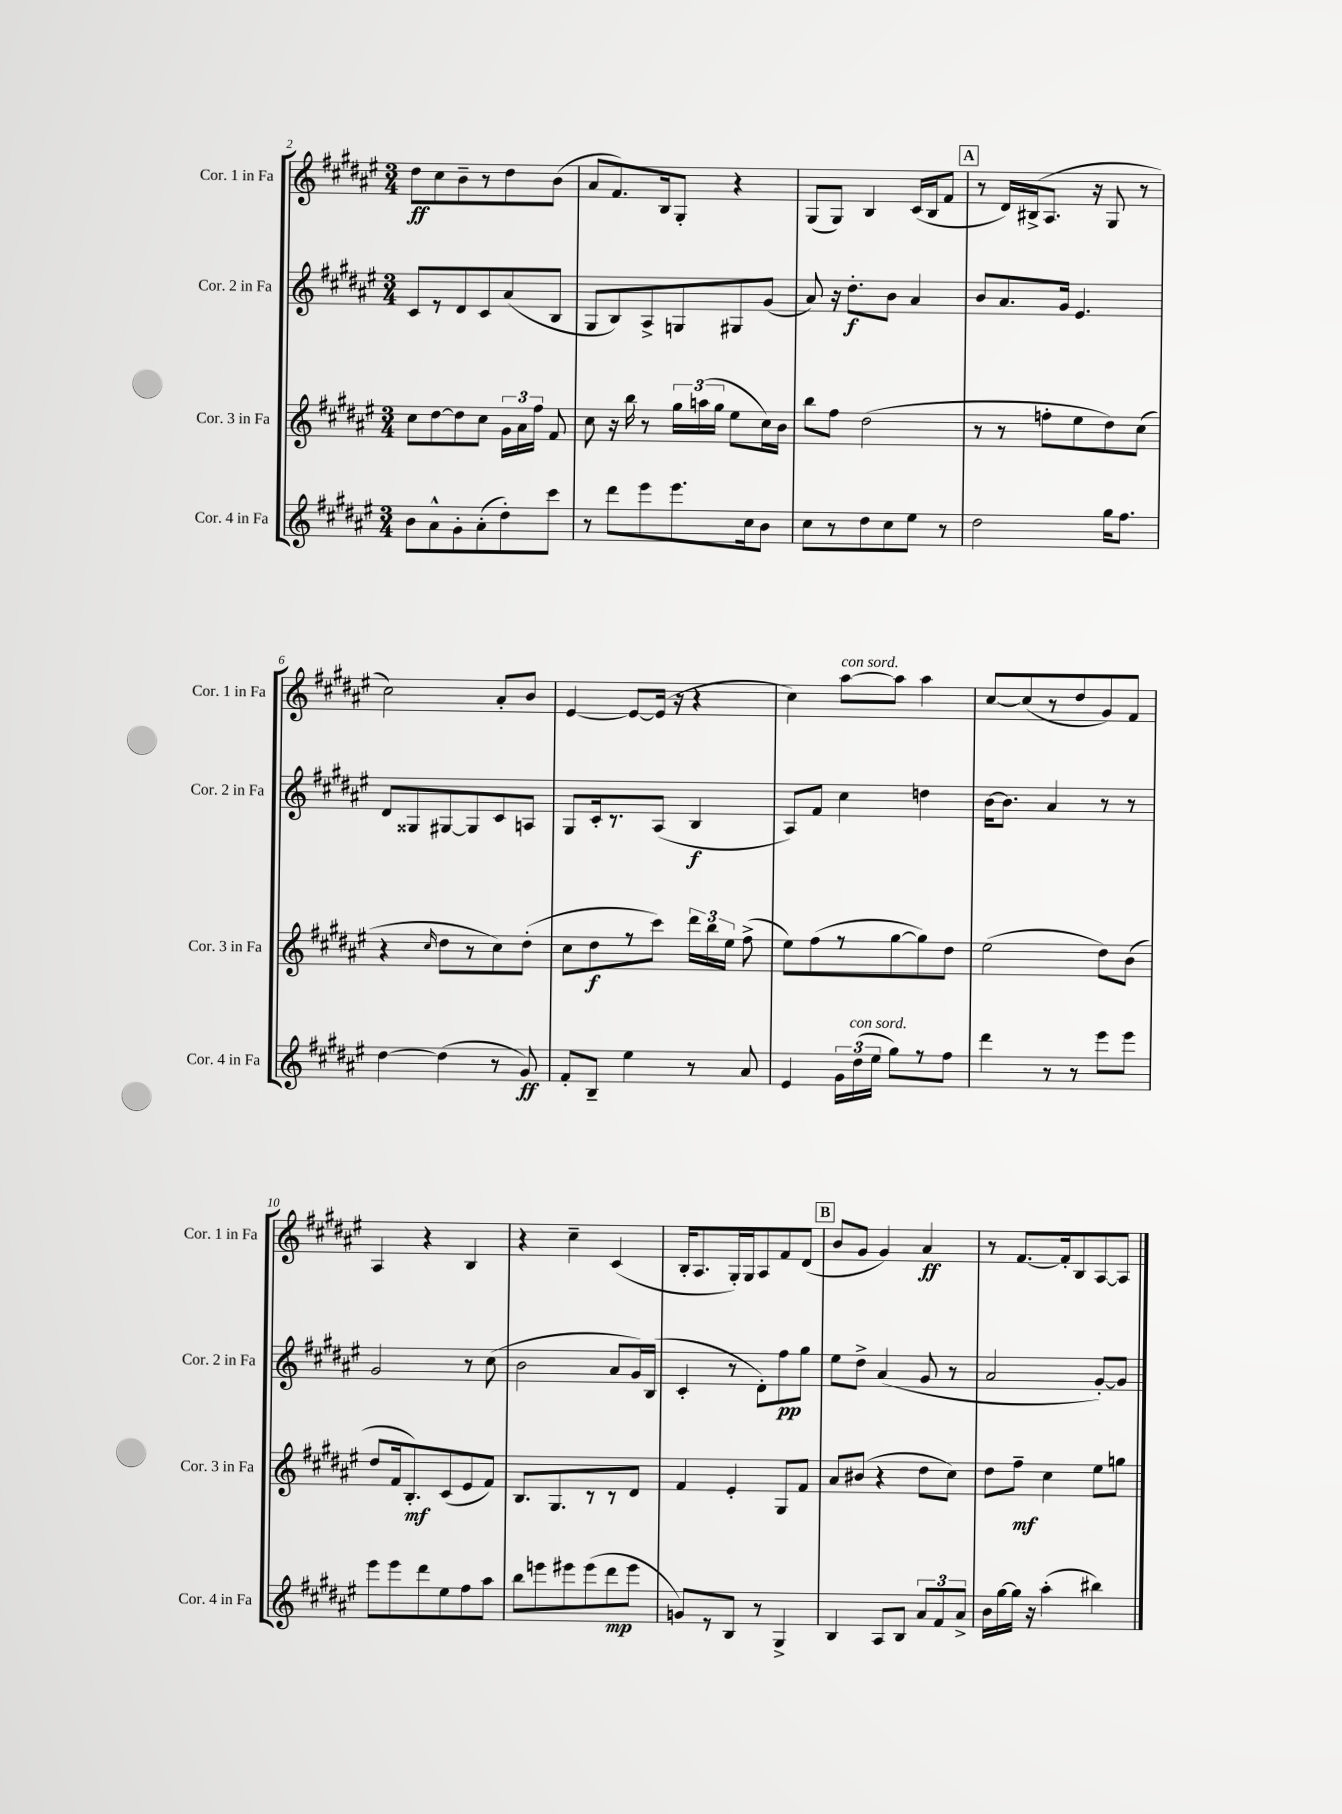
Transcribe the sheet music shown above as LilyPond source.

<<
\new StaffGroup <<
\new Staff = "s0" \with { instrumentName = "Cor. 1 in Fa" shortInstrumentName = "Cor. 1 in Fa" } {
    \clef treble \key fis \major \numericTimeSignature \time 3/4
    \autoBeamOff dis''8[\ff cis''8 b'8-- r8 dis''8 b'8]( |
    ais'8[ fis'8.) b16 gis8]-. r4 |
    gis8[( gis8]) b4 cis'16[( b16 fis'8] |
    \mark \markup { \box "A" } r8 dis'16[) bis16->( ais8.] r16 gis8 r8 |
    cis''2) ais'8[-. b'8] |
    eis'4~ eis'8[~ eis'16]( r16 r4 |
    cis''4) ais''8[~^\markup { \italic "con sord." } ais''8] ais''4 |
    cis''8[~ cis''8( r8 dis''8 gis'8) fis'8] |
    ais4 r4 b4 |
    r4 cis''4-- cis'4( |
    b16[-. ais8. gis16-.) gis16 ais8 fis'8 dis'8]( |
    \mark \markup { \box "B" } b'8[ gis'8] gis'4) ais'4\ff |
    r8 fis'8.[~ fis'16-. b8 ais8~ ais8] \bar "|." |
}
\new Staff = "s1" \with { instrumentName = "Cor. 2 in Fa" shortInstrumentName = "Cor. 2 in Fa" } {
    \clef treble \key fis \major \numericTimeSignature \time 3/4
    \autoBeamOff cis'8[ r8 dis'8 cis'8 ais'8( b8] |
    gis8[ b8) ais8-> g8 gis8 gis'8]( |
    ais'8) r16 dis''8.[-.\f b'8] ais'4 |
    \mark \markup { \box "A" } b'8[ ais'8. gis'16] eis'4. |
    dis'8[ gisis8 gis8~ gis8 cis'8 a8] |
    gis8[ cis'16-. r8. ais8]( b4\f |
    ais8[) fis'8] cis''4 d''4 |
    b'16[~ b'8.] ais'4 r8 r8 |
    gis'2 r8 cis''8( |
    b'2 ais'8[ gis'16) b16]( |
    cis'4-. r8 dis'8[-.) fis''8\pp gis''8] |
    \mark \markup { \box "B" } eis''8[ dis''8]-> ais'4( gis'8 r8 |
    ais'2 gis'8[~-.) gis'8] \bar "|." |
}
\new Staff = "s2" \with { instrumentName = "Cor. 3 in Fa" shortInstrumentName = "Cor. 3 in Fa" } {
    \clef treble \key fis \major \numericTimeSignature \time 3/4
    \autoBeamOff cis''8[ dis''8~ dis''8 cis''8] \tuplet 3/2 { gis'16[ ais'16 fis''16] } fis'8 |
    cis''8 r16 b''16 r8 \tuplet 3/2 { gis''16[ a''16( gis''16] } eis''8[ cis''16) b'16] |
    b''8[ fis''8] dis''2( |
    \mark \markup { \box "A" } r8 r8 f''8[-. eis''8 dis''8) cis''8]( |
    r4 \grace { cis''16 } dis''8[ r8 cis''8) dis''8]-.( |
    cis''8[ dis''8\f r8 cis'''8]) \tuplet 3/2 { dis'''16[ b''16 eis''16] } fis''8->( |
    eis''8[) fis''8( r8 gis''8~ gis''8) dis''8] |
    eis''2( dis''8[) b'8]( |
    dis''8[ fis'16 b8.-.\mf) cis'8( eis'8 fis'8]) |
    b8.[ gis8. r8 r8 dis'8] |
    fis'4 eis'4-. gis8[ fis'8] |
    \mark \markup { \box "B" } ais'8[ bis'8]( r4 dis''8[ cis''8]) |
    dis''8[ fis''8]--\mf cis''4 eis''8[ g''8] \bar "|." |
}
\new Staff = "s3" \with { instrumentName = "Cor. 4 in Fa" shortInstrumentName = "Cor. 4 in Fa" } {
    \clef treble \key fis \major \numericTimeSignature \time 3/4
    \autoBeamOff b'8[ ais'8-^ gis'8-. ais'8-.( dis''8-.) cis'''8] |
    r8 dis'''8[ eis'''8 eis'''8. cis''16 b'8] |
    cis''8[ r8 dis''8 cis''8 eis''8] r8 |
    \mark \markup { \box "A" } dis''2 gis''16[ fis''8.] |
    dis''4~ dis''4( r8 gis'8\ff) |
    fis'8[-. b8]-- eis''4 r8 ais'8 |
    eis'4 \tuplet 3/2 { gis'16[ dis''16^\markup { \italic "con sord." }( eis''16] } gis''8[) r8 fis''8] |
    dis'''4 r8 r8 eis'''8[ eis'''8] |
    eis'''8[ eis'''8 dis'''8 eis''8 fis''8 ais''8] |
    b''8[ e'''8 eis'''8 eis'''8( dis'''8\mp eis'''8] |
    g'8[) r8 b8] r8 gis4-> |
    \mark \markup { \box "B" } b4 ais8[ b8] \tuplet 3/2 { ais'8[ fis'8 ais'8]-> } |
    b'16[ gis''16~ gis''16] r16 ais''4-.( bis''4) \bar "|." |
}
>>
>>
\layout { \context { \Score currentBarNumber = #2 } }
